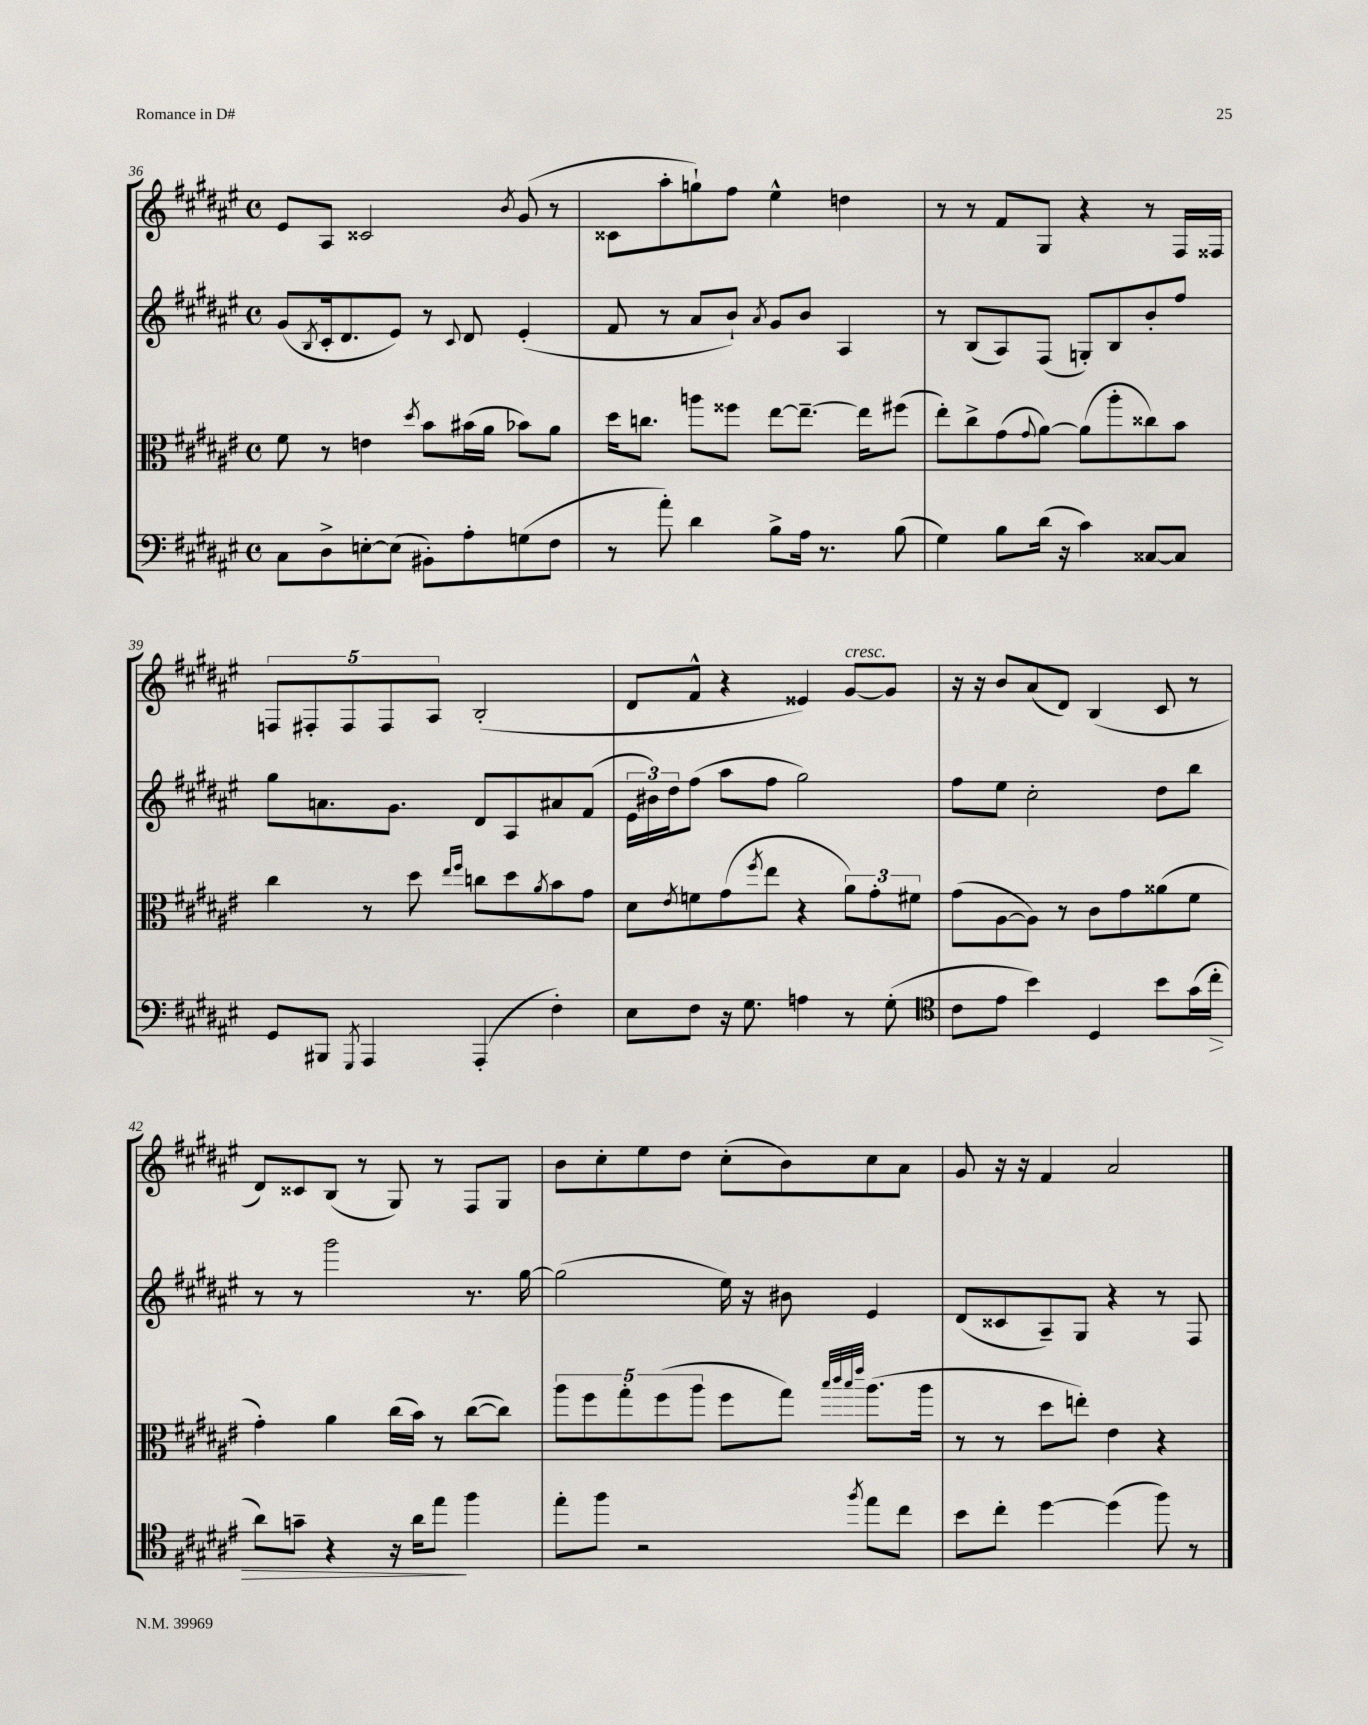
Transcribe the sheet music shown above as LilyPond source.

<<
\new StaffGroup <<
\new Staff = "s0" {
    \clef treble \key fis \major \defaultTimeSignature \time 4/4
    eis'8 ais8 cisis'2 \acciaccatura { b'8 } gis'8( r8 |
    cisis'8 ais''8-. g''8-!) fis''8 eis''4-^ d''4 |
    r8 r8 fis'8 gis8 r4 r8 fis16 fisis16 |
    \tuplet 5/4 { f8 fis8-. fis8 fis8 ais8 } b2-.( |
    dis'8 fis'8-^ r4 eisis'4) gis'8~^\markup { \italic "cresc." } gis'8 |
    r16 r16 b'8 ais'8( dis'8) b4( cis'8 r8 |
    dis'8) cisis'8 b8( r8 gis8) r8 fis8 gis8 |
    b'8 cis''8-. eis''8 dis''8 cis''8-.( b'8) cis''8 ais'8 |
    gis'8 r16 r16 fis'4 ais'2 \bar "|." |
}
\new Staff = "s1" {
    \clef treble \key fis \major \defaultTimeSignature \time 4/4
    gis'8( \acciaccatura { b8 } cis'16-. dis'8. eis'8) r8 \appoggiatura { cis'8 } dis'8 eis'4-.( |
    fis'8 r8 ais'8 b'8-!) \acciaccatura { ais'8 } gis'8 b'8 ais4 |
    r8 b8( ais8) fis8( g8-.) b8 b'8-. fis''8 |
    gis''8 a'8. gis'8. dis'8 ais8 ais'8 fis'8( |
    \tuplet 3/2 { eis'16 bis'16) dis''16 } fis''8( ais''8 fis''8 gis''2) |
    fis''8 eis''8 cis''2-. dis''8 b''8 |
    r8 r8 gis'''2 r8. gis''16~ |
    gis''2( eis''16) r16 bis'8 eis'4 |
    dis'8( cisis'8 ais8--) gis8 r4 r8 fis8 \bar "|." |
}
\new Staff = "s2" {
    \clef alto \key fis \major \defaultTimeSignature \time 4/4
    fis'8 r8 e'4 \acciaccatura { dis''8 } b'8 bis'16( ais'16 bes'8) ais'8 |
    dis''16 c''8. a''8 fisis''8 eis''8~ eis''8.~-- eis''16 fis''8( |
    eis''8-.) cis''8-> gis'8( \appoggiatura { gis'8 } ais'8~) ais'8( ais''8-. cisis''8) b'8 |
    cis''4 r8 dis''8 \grace { eis''16 fis''16 } c''8 dis''8 \acciaccatura { ais'8 } b'8 gis'8 |
    dis'8 \acciaccatura { eis'8 } f'8 gis'8( \acciaccatura { fis''8 } eis''8 r4 \tuplet 3/2 { ais'8) gis'8-. fis'8 } |
    gis'8( ais8~ ais8) r8 cis'8 gis'8 aisis'8( fis'8 |
    gis'4-.) ais'4 cis''16( b'16) r8 cis''8~( cis''8) |
    \tuplet 5/4 { ais''8 fis''8 gis''8-. fis''8( ais''8 } fis''8 gis''8) \grace { b''32 cis'''32 b''32 eis'''32 } ais''8.( ais''16 |
    r8 r8 dis''8 e''8-.) eis'4 r4 \bar "|." |
}
\new Staff = "s3" {
    \clef bass \key fis \major \defaultTimeSignature \time 4/4
    cis8 dis8-> e8~-. e8( bis,8-.) ais8-. g8( fis8 |
    r8 ais'8-.) dis'4 b8-> ais16 r8. b8( |
    gis4) b8 dis'16( r16 cis'4) cisis8~ cisis8 |
    gis,8 bis,,8 \acciaccatura { gis,,8 } ais,,4 ais,,4-.( fis4-.) |
    eis8 fis8 r16 gis8. a4 r8 gis8-.( |
    \clef tenor cis'8 eis'8 b'4) dis4 b'8 gis'16( cis''16-.\> |
    ais'8) g'8-- r4 r16 ais'16 eis''8\! fis''4 |
    eis''8-. fis''8 r2 \acciaccatura { fis''8 } eis''8 cis''8 |
    b'8 cis''8-. dis''4~ dis''4( fis''8) r8 \bar "|." |
}
>>
>>
\layout { \context { \Score currentBarNumber = #36 } }
